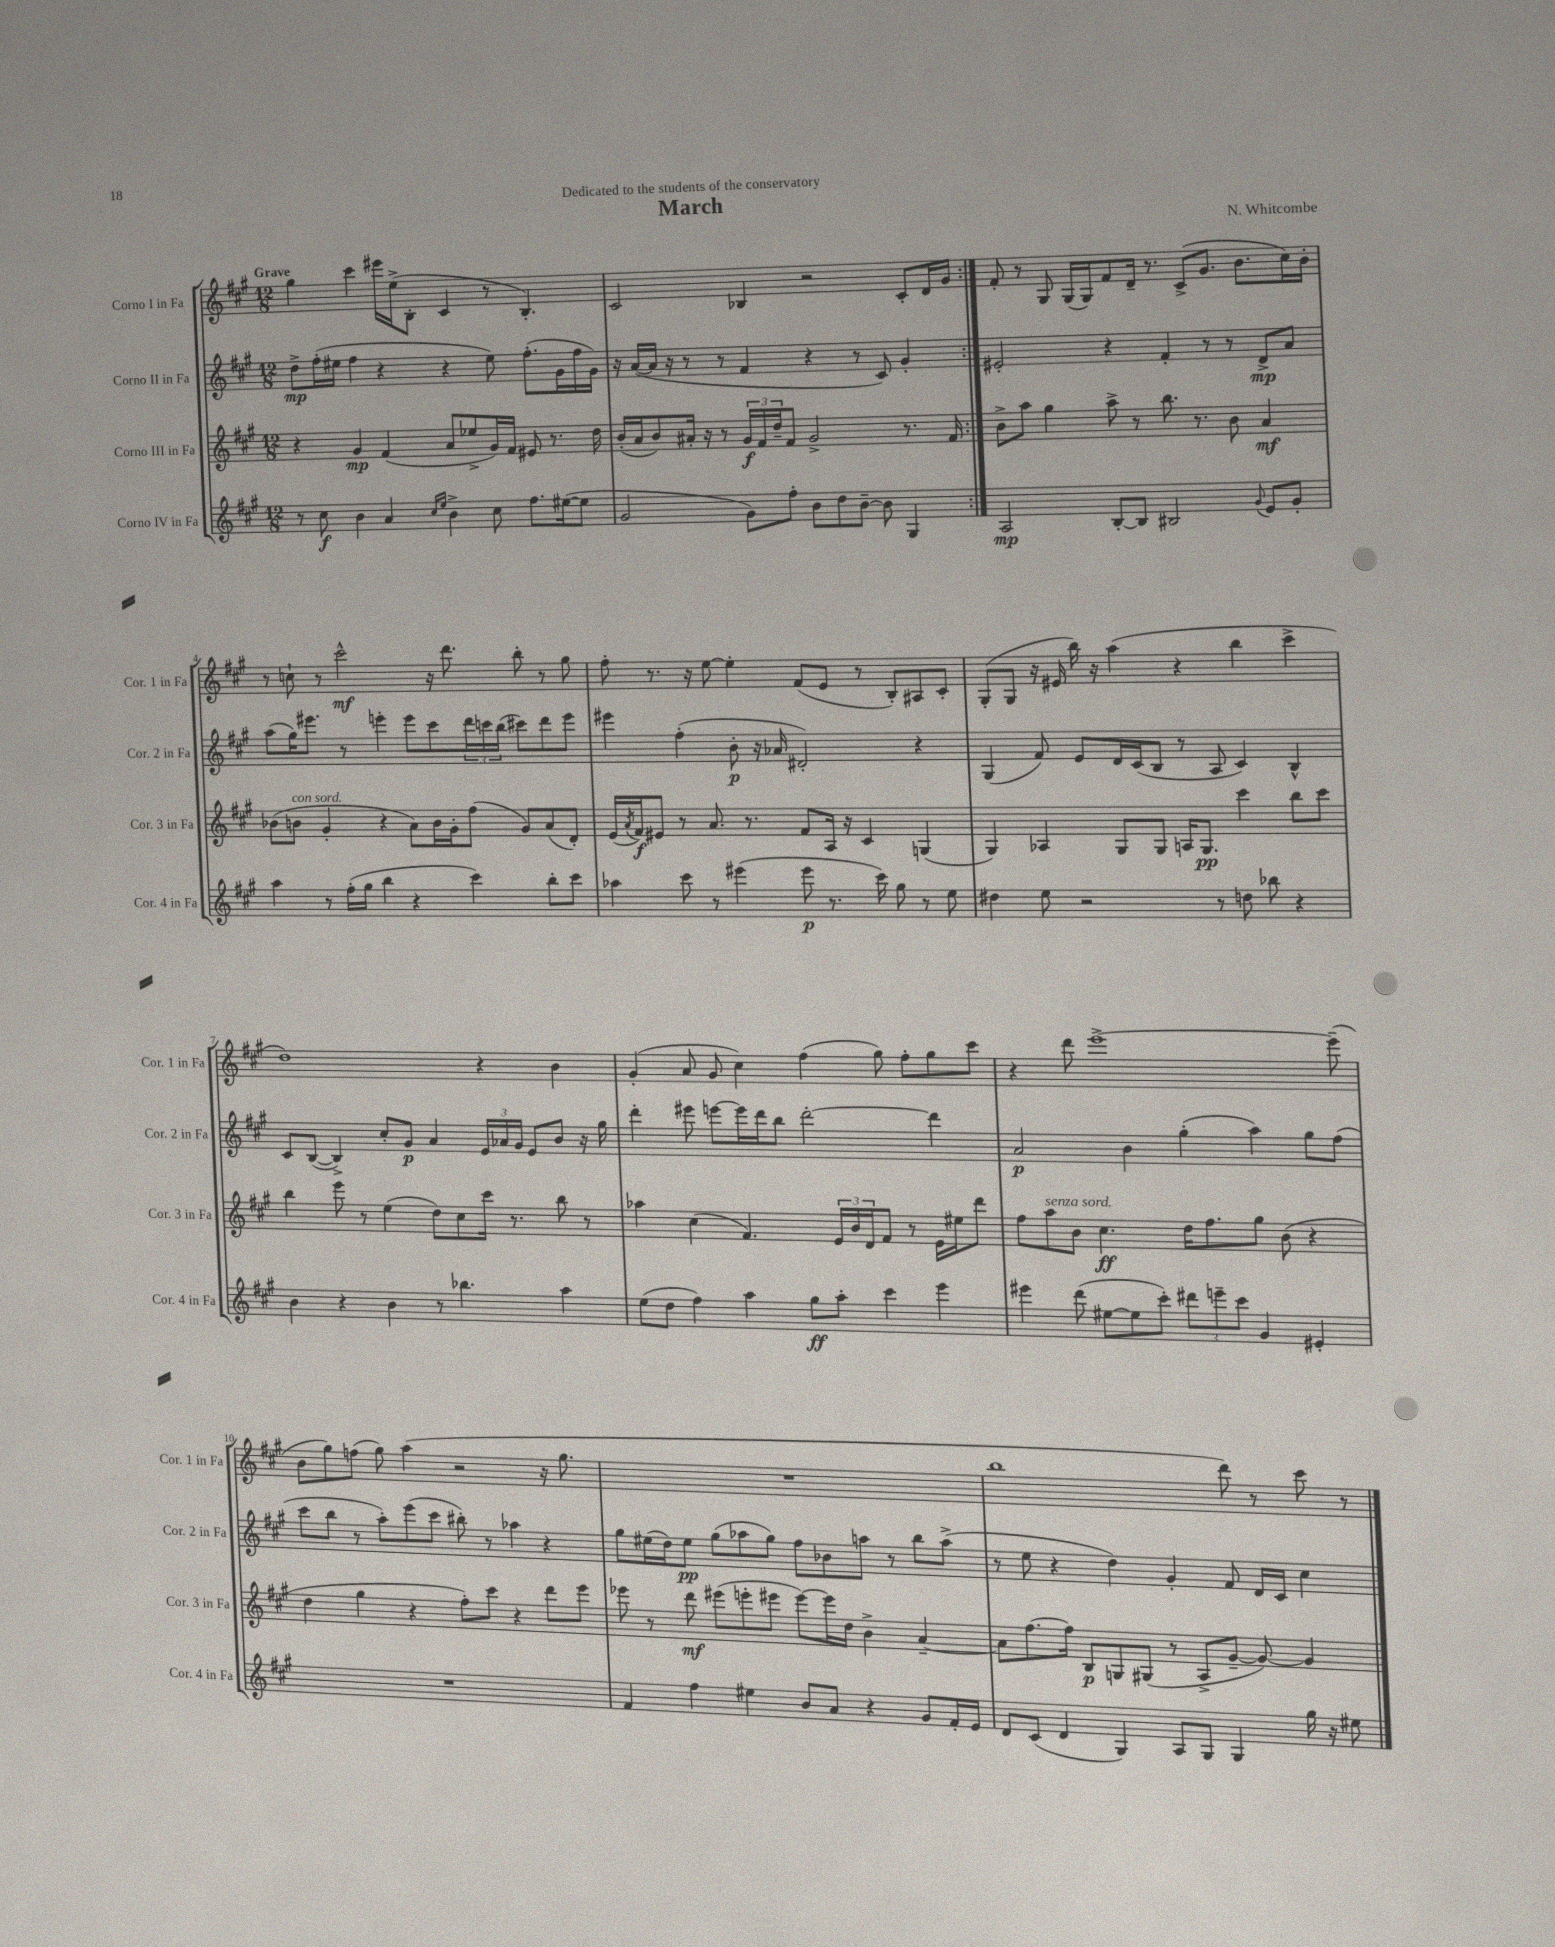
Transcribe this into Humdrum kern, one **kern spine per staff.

**kern	**kern	**kern	**kern
*staff4	*staff3	*staff2	*staff1
*clefG2	*clefG2	*clefG2	*clefG2
*k[f#c#g#]	*k[f#c#g#]	*k[f#c#g#]	*k[f#c#g#]
*M12/8	*M12/8	*M12/8	*M12/8
8r	4r	8dd^	4gg#
8cc#	.	(16ff#'	.
.	.	16ee#	.
4b	4g#	4ff#	4ccc#
4a	(4f#	4r	16eee#
.	.	.	(16ee^
.	.	.	8B'
16qqcc#	.	.	.
16qqee	.	.	.
4b^	8a	4r	4c#
.	8ee-^	.	.
8cc#	16g#)	8ee#)	8r
.	16f#	.	.
8.ff#	8e#	(8.ff#'	4.B')
.	8.r	.	.
([16ee#	.	16g#	.
8ee#]	.	16ff#	.
.	16dd	16g#)	.
=	=	=	=
2g#	(16b'	16r	2c#
.	16a	([16a	.
.	8b)	16a]	.
.	.	16r	.
.	16a#'	8r	.
.	16r	.	.
.	8r	8r	.
8g#)	24g#	4f#	4B-
.	24f#	.	.
.	24dd~	.	.
8ff#'	8f#	.	.
8b	2g#^	4r	2r
8dd	.	.	.
[8b~	.	8r	.
8b]	.	8c#)	.
4G#	8.r	4g#'	8c#'
.	.	.	16d
.	16f#	.	16g#
=:|!	=:|!	=:|!	=:|!
2A	8b^	2e#'	8f#'
.	8aa	.	8r
.	4gg#	.	8G#
.	.	.	(16G#
.	.	.	16G#)
[8B'	8aa^	4r	8f#
8B]	8r	.	16d~
.	.	.	8.r
2B#	8.bb	4f#'	.
.	.	.	(8c#^
.	8.r	.	.
.	.	8r	8.g#
.	8b	8r	.
.	.	.	8.b
8qqg#	.	.	.
8e	4a	8d^	.
8g#'	.	8a	16cc#)
.	.	.	16b'
=	=	=	=
4aa	(8b-	(8aa	8r
.	8b	16gg#)	8cc`
.	.	8.eee#	.
8r	4g#'	.	8r
(16ff#'	.	8r	2ccc#^^
16gg#	.	.	.
4bb	4r	4eee'	.
4r	8a)	8eee	.
.	16b	8ccc#	16r
.	16g#'	.	8.ddd
4ccc#)	(8ff#	24ddd	.
.	.	24ccc	.
.	.	(24bb	.
.	8g#)	8ccc#)	8bb'
8bb'	(8a	8ddd	8r
8ccc#	8d')	8eee	8gg#
=	=	=	=
4aa-	(16e	4eee#	8ff#'
.	8qa	.	.
.	16f#)	.	.
.	8e#	.	8.r
8ccc#	8r	(4ff#'	.
.	.	.	16r
8r	8.a	.	[8ee
(4eee#	.	8b'	4ee']
.	8.r	.	.
.	.	16r	.
.	.	16a-	.
8eee#	8f#	2d#')	(8f#
8.r	16A	.	8e
.	16r	.	.
.	4c#	.	8r
16ccc#)	.	.	.
8gg#	.	.	8B')
8r	(4G	4r	8A#
8ee	.	.	8c#'
=	=	=	=
4dd#	4G#)	(4G#	(8G#'
.	.	.	8G#
8ee	4A-	8f#)	16r
.	.	.	16e#
2r	.	8e	16bb)
.	.	.	16r
.	8G#	16d	(4aa
.	.	(16c#	.
.	8G#	8B	.
.	16A	8r	4r
.	8.G#	.	.
8r	.	8A	.
8dd	4ccc#	4c#)	4bb
8bb-	.	.	.
4r	8bb	4B^^	4ccc#^
.	8ccc#	.	.
=	=	=	=
4b	4bb	8c#	1dd)
.	.	([8B	.
4r	8eee	4B^])	.
.	8r	.	.
4b	(4ee	8cc#'	.
.	.	8g#	.
8r	8dd)	4a	.
4.bb-	8cc#	.	.
.	16ccc#	24e	4r
.	.	24a-	.
.	8.r	.	.
.	.	24g#	.
.	.	8e	.
4aa	8bb	8b	4b
.	8r	16r	.
.	.	16gg#	.
=	=	=	=
(8ee	4aa-	4ddd'	(4g#'
8dd	.	.	.
4ff#)	(4cc#	8eee#	8a
.	.	[8eee	8g#
4aa	4.f#)	16eee]	4cc#)
.	.	16ddd	.
.	.	8bb	.
8gg#	.	[2ddd'	(4ff#
8aa'	24e	.	.
.	24b	.	.
.	24d	.	.
4ccc#	8f#	.	8gg#)
.	8r	.	8ff#'
4eee	16e	4ddd]	8gg#
.	16ee#	.	.
.	8ddd	.	8ccc#
=	=	=	=
4eee#	8ff#	2a	4r
.	8aa	.	.
(8ddd	8b	.	8ddd
[8ee#	4.cc#	.	[1eee^
8ee#]	.	4b	.
8ccc#')	.	.	.
12ddd#	16dd	(4gg#'	.
.	8.ff#	.	.
12eee~	.	.	.
12ccc#	.	.	.
4g#	8gg#	4aa)	.
.	(8b	.	.
4e#'	4r	8gg#	.
.	.	(8ff#	(8eee~]
=	=	=	=
1.r	4dd	8ccc#	8b
.	.	8bb	8gg#)
.	4gg#	8r	(8ff
.	.	8aa')	8gg#)
.	4r	(8eee	(4aa
.	.	8ccc#	.
.	8ff#')	8bb#')	2r
.	8ccc#	8r	.
.	4r	4aa-	.
.	8ddd	4r	16r
.	.	.	8.gg#
.	8eee	.	.
=	=	=	=
4f#	8eee-	8gg#	1.r
.	8r	(16ee#	.
.	.	16dd)	.
4ff#	8ddd	8ee#	.
.	(8eee#	(8gg#	.
4ee#	8eee'	8aa-	.
.	8eee#	8gg#)	.
8b	[8eee#)	8ff#	.
8a	16eee#]	8b-	.
.	16dd	.	.
4r	4b^	8aa	.
.	.	8r	.
8g#	[4a~	8bb	.
16f#'	.	(8aa^	.
16e	.	.	.
=	=	=	=
8d	8a]	8r	1bb
(8c#	[8.ff#	8ee	.
4d	.	4r	.
.	16ff#]	.	.
.	8B	.	.
4G#)	8G	4dd)	.
.	(8G#	.	.
8A	8r	4g#'	.
8G#	8A^	.	.
4G#	[8g#~	8f#	8ddd)
.	8g#_)	16d	8r
.	.	16c#	.
16gg#	4g#]	4cc#	8ccc#
16r	.	.	.
8ee#	.	.	8r
==	==	==	==
*-	*-	*-	*-
